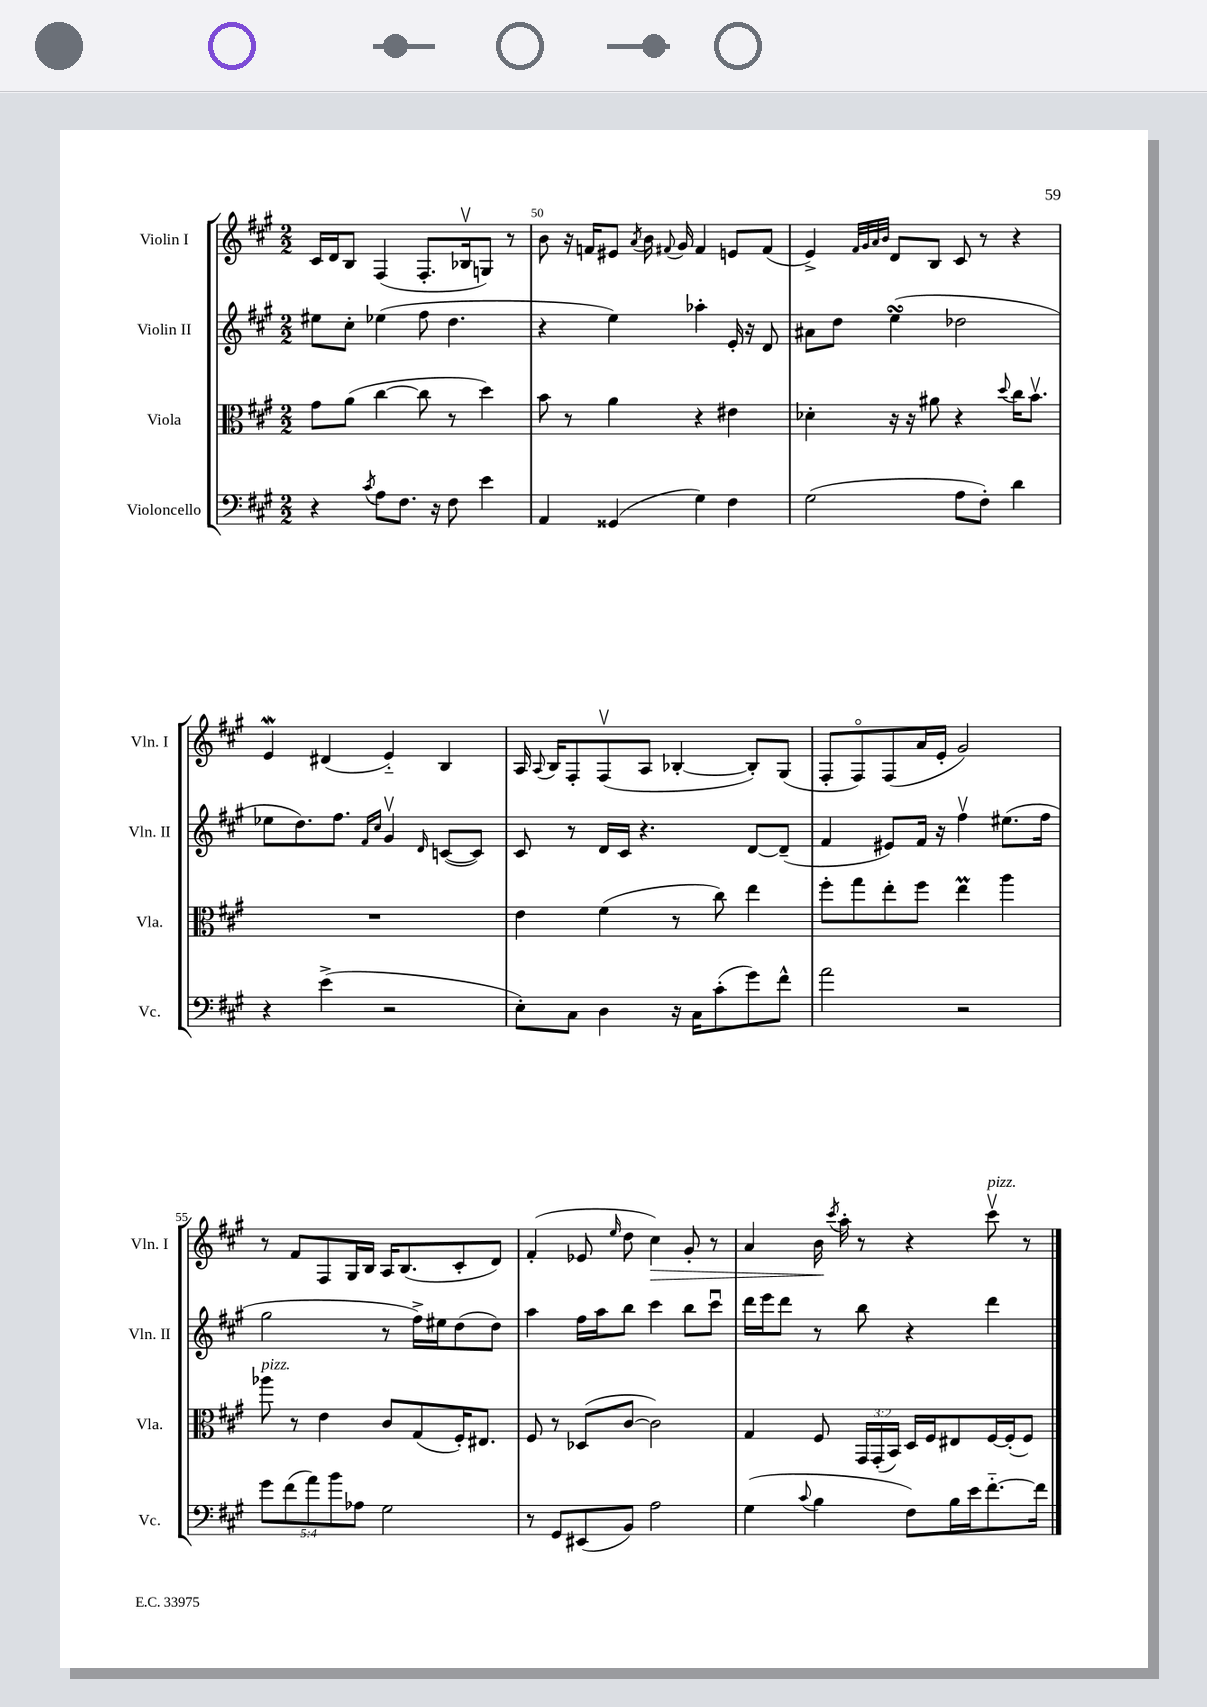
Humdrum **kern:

**kern	**kern	**kern	**kern	**dynam
*part4	*part3	*part2	*part1	*part1
*staff4	*staff3	*staff2	*staff1	*staff1
*I"Violoncello	*I"Viola	*I"Violin II	*I"Violin I	*
*I'Vc.	*I'Vla.	*I'Vln. II	*I'Vln. I	*
*clefF4	*clefC3	*clefG2	*clefG2	*
*k[f#c#g#]	*k[f#c#g#]	*k[f#c#g#]	*k[f#c#g#]	*
*M2/2	*M2/2	*M2/2	*M2/2	*
=49	=49	=49	=49	=49
4r	8g#\L	8ee#X\L	16c#/LL	.
.	.	.	16d/J	.
.	(8a\J	8cc#'\J	8B/J	.
8qc#/	.	.	.	.
8A\L	[4cc#\	(4ee-X\	(4F#/	.
8.F#\J	.	.	.	.
.	8cc#\]	8ff#\	8.F#'/L	.
16r	.	.	.	.
8F#\	8r	4.dd\	.	.
.	.	.	16B-Xv/k	.
4e\	4dd\)	.	8Gn/J)	.
.	.	.	8r	.
=50	=50	=50	=50	=50
4AA/	8b\	4r	8b\	.
.	8r	.	16r	.
.	.	.	16fn/KL	.
(4GG##X/	4a\	4ee\)	8e#X/J	.
.	.	.	8qa/	.
.	.	.	16b\	.
.	.	.	8qqf#X/	.
.	.	.	16g#/	.
4G#\)	4r	4aa-X'\	4f#/	.
4F#\	4e#X\	16e'/	8en/L	.
.	.	16r	.	.
.	.	8d/	(8f#/J	.
=51	=51	=51	=51	=51
(2G#\	4d-X'\	8a#X\L	4e^/)	.
.	.	8dd\J	.	.
.	.	.	32qqf#/LLL	.
.	.	.	32qqg#/	.
.	.	.	32qqa/	.
.	.	.	32qqb/JJJ	.
.	16r	(4eesSSS\	8d/L	.
.	16r	.	.	.
.	8a#X\	.	8B/J	.
8A\L	4r	2dd-X\	8c#/	.
8F#'\J)	.	.	8r	.
.	8qqdd/	.	.	.
4d\	16cc#\KL	.	4r	.
.	8.bv\J	.	.	.
!!LO:LB:g=z
=52	=52	=52	=52	=52
4r	1r	8ee-X\L	4eW/	.
.	.	8.dd\)	.	.
(4e^\	.	.	(4d#X/	.
.	.	8.ff#\J	.	.
.	.	16qqf#/LL	.	.
.	.	16qqcc#/JJ	.	.
2r	.	4g#v/	4e/)	.
.	.	16qqd/	.	.
.	.	([8cn/L	4B/	.
.	.	8c/J])	.	.
=53	=53	=53	=53	=53
8E'\L)	4e\	8c#/	16A/	.
.	.	.	8qqA/	.
.	.	.	16B/KL	.
8C#\J	.	8r	8F#'/	.
4D\	(4f#\	16d/LL	(8F#v/	.
.	.	16c#/JJ	.	.
.	.	4.r	8A/J	.
16r	8r	.	[4B-X'/	.
16C#\KL	.	.	.	.
(8c#'\	8cc#\)	.	.	.
8g#\)	4ee\	[8d/L	8B-'/L])	.
8f#^^\J	.	(8d~/J]	(8G#/J	.
=54	=54	=54	=54	=54
2a\	8ff#'\L	4f#/	8F#'/L	.
.	8gg#\	.	8F#/)	.
.	8ee'\	8e#X/L)	(8F#/	.
.	8ff#\J	16f#/Jk	16a/L	.
.	.	16r	16e'/JJ	.
2r	4eeM\	4ff#v\	2g#/)	.
.	4aa\	(8.ee#X\L	.	.
.	.	16ff#\Jk	.	.
!!LO:LB:g=z
=55	=55	=55	=55	=55
!	!LO:TX:a:i:t=pizz.	!	!	!
10g#\L	8aa-X\	2gg#\	8r	.
(10f#\	.	.	.	.
.	8r	.	8f#/L	.
10a\)	.	.	.	.
.	4e\	.	8F#/	.
10b\	.	.	.	.
.	.	.	16G#/L	.
10A-X\J	.	.	.	.
.	.	.	16B/JJ	.
2G#\	8c#/L	8r	16A/KL	.
.	.	.	(8.B/	.
.	(8G#/	16ff#^\LL)	.	.
.	.	16ee#X\J	.	.
.	16F#'/K)	(8dd\	8c#'/	.
.	8.E#X/J	.	.	.
.	.	8dd\J)	8d/J)	.
=56	=56	=56	=56	=56
8r	8F#/	4aa\	(4f#'/	.
8GG#/L	8r	.	.	.
(8EE#X/	(8D-X/L	16ff#\LL	8e-X/	.
.	.	16aa\J	.	.
.	.	.	16qqee/	.
8BB/J)	[8c#/J	8bb\J	8dd\	.
!	!	!	!	!LO:HP:b
2A\	2c#\])	4ccc#\	4cc#\)	>
.	.	8bb\L	8g#'/	.
.	.	8ccc#u\J	8r	.
=57	=57	=57	=57	=57
(4G#\	4G#/	16ddd\LL	4a/	.
.	.	16eee\J	.	.
.	.	8ddd\J	.	.
8qqc#/	.	.	.	.
4B\	8F#/	8r	16b\	.
.	.	.	8qccc#/	.
.	.	.	16aa'\	]
.	24GG#/LL	8bb\	8r	.
.	(24GG#'/	.	.	.
.	24BB/JJ)	.	.	.
8F#\L)	16D/LL	4r	4r	.
.	16F#/J	.	.	.
16B\L	8E#X/	.	.	.
16e\J	.	.	.	.
!	!	!	!LO:TX:a:i:t=pizz.	!
[8.f#\	[16F#/L	4ddd\	8ccc#v\	.
.	(16F#'/J]	.	.	.
.	8F#/J)	.	8r	.
16f#\Jk]	.	.	.	.
==	==	==	==	==
*-	*-	*-	*-	*-
